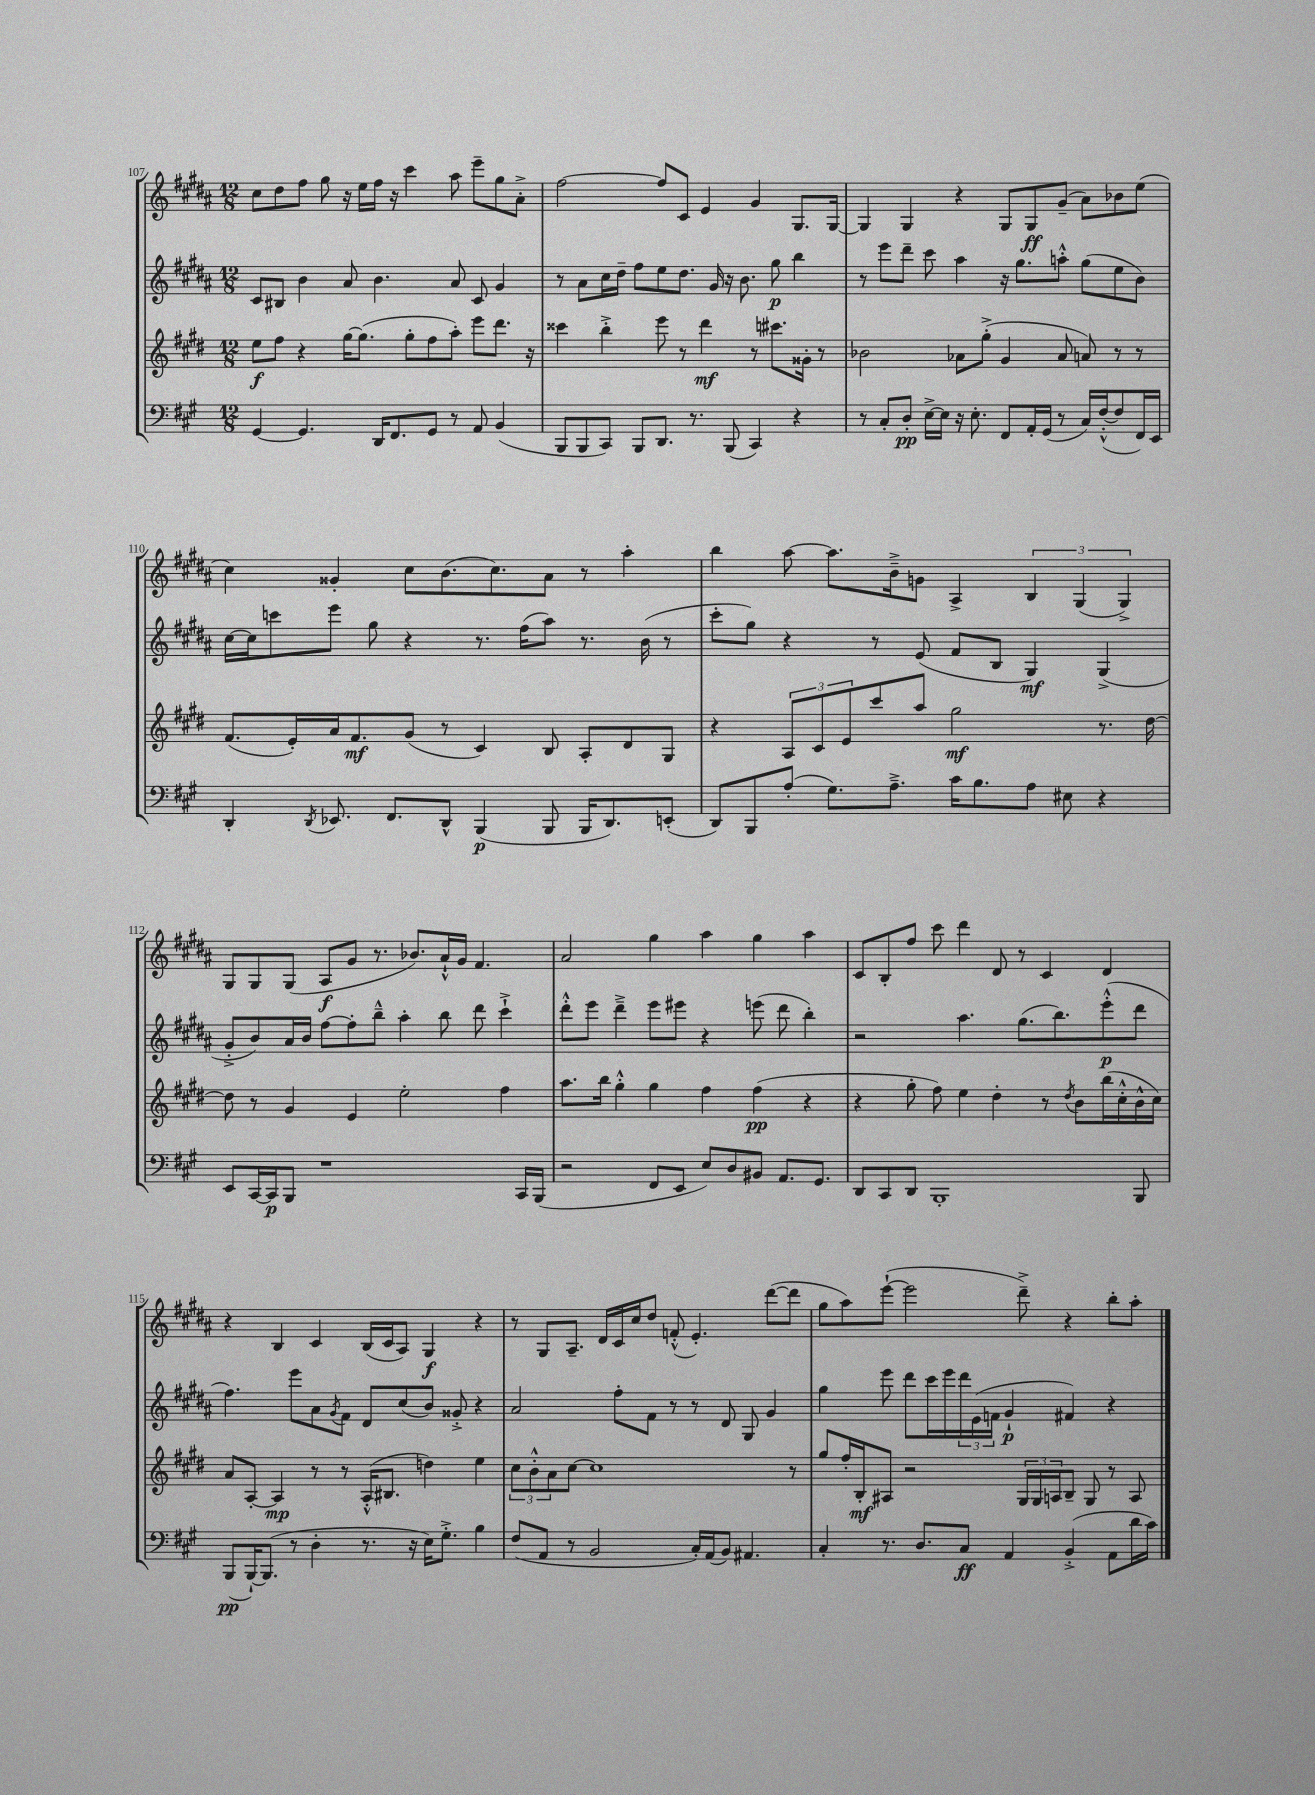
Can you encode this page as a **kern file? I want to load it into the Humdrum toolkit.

**kern	**kern	**kern	**kern
*staff4	*staff3	*staff2	*staff1
*clefF4	*clefG2	*clefG2	*clefG2
*k[f#c#g#]	*k[f#c#g#d#]	*k[f#c#g#d#a#]	*k[f#c#g#d#a#]
*M12/8	*M12/8	*M12/8	*M12/8
[4GG#	8ee	8c#	8cc#
.	8ff#	8B#	8dd#
4.GG#]	4r	4b	8ff#
.	.	.	8gg#
.	[16gg#	8a#	16r
.	(8.gg#]	.	16ee
16DD	.	4.b	16ff#
8.FF#	.	.	16r
.	8gg#'	.	4ccc#
8GG#	8ff#	.	.
8r	8aa')	8a#	8aa#
8AA	8eee	8c#	8eee~
(4BB	8.ddd#	4g#	8gg#
.	.	.	8a#'^
.	16r	.	.
=	=	=	=
8BBB	4ccc##	8r	[2ff#
8BBB	.	8a#	.
8CC#)	4bb'^	16cc#	.
.	.	16dd#~	.
8BBB	.	8ff#	.
8.DD	8eee	8ee	8ff#]
.	8r	8.dd#	8c#
8.r	.	.	.
.	4ddd#	.	4e
.	.	16g#	.
(8BBB	.	16r	.
.	.	8.b	.
4CC#)	8r	.	4g#
.	8.ccc#	8gg#	.
4r	.	4bb	8.G#
.	16g##'	.	.
.	8r	.	.
.	.	.	[16G#
=	=	=	=
8r	2b-	8r	4G#]
8C#'	.	8eee	.
8D'	.	8ddd#~	4G#
[16E^	.	8ccc#	.
16E]	.	.	.
16r	8a-	4aa#	4r
8.E'	.	.	.
.	(8gg#'^	.	.
8FF#	4g#	16r	8G#
.	.	8.gg#	.
16AA'	.	.	8G#
(16GG#	.	.	.
8r	8a-	8aa'^^	(8g#~
16C#)	8a)	(8gg#	8a#)
([16F#'^^	.	.	.
8F#]	8r	8ee	8b-
16FF#)	8r	8b)	(8ee
16EE	.	.	.
=	=	=	=
4DD'	(8.f#	[16cc#	4cc#)
.	.	16cc#]	.
.	.	8ccc	.
.	16e')	.	.
8qDD	.	.	.
8.EE-	16a	8eee	4g##'
.	8.f#	.	.
.	.	8gg#	.
8.FF#	.	.	.
.	(8g#	4r	8cc#
8DD^^	8r	.	(8.b
(4BBB	4c#)	8.r	.
.	.	.	8.cc#)
.	.	(16ff#	.
8BBB	8B	8aa#)	8a#
16BBB	8A'	8.r	8r
8.DD)	.	.	.
.	8d#	.	4aa#'
.	.	(16b	.
(8EE'	8G#	8r	.
=	=	=	=
8DD)	4r	8ccc#'	4bb
8BBB	.	8gg#)	.
(8A'	12A	4r	[8aa#
.	12c#	.	.
8.G#)	.	.	8.aa#]
.	12e	.	.
.	8ccc#	8r	.
8.A~^	.	.	16b~^
.	8aa	(8e	8g
16c#	2gg#	8f#	4A#^
8.B	.	.	.
.	.	8B	.
8A	.	4G#)	6B
8E#	.	.	.
.	.	.	(6G#
4r	8.r	(4G#^	.
.	.	.	6G#^)
.	[16dd#	.	.
=	=	=	=
8EE	8dd#]	8g#'^	8G#
[16CC#	8r	8b)	8G#
16CC#]	.	.	.
8BBB	4g#	16a#	(8G#
.	.	16b	.
1r	.	[8ff#	8A#
.	4e	8ff#']	8g#
.	.	8bb~^^	8.r
.	2ee'	4aa#'	.
.	.	.	8.b-)
.	.	8bb	16a#`^^
.	.	.	16g#
.	.	8ddd#	4.f#
.	4ff#	4ccc#`^	.
16CC#	.	.	.
(16BBB	.	.	.
=	=	=	=
2r	8.aa	8ddd#'^^	2a#
.	.	8eee	.
.	16bb	.	.
.	4gg#'^^	4ddd#~^	.
8FF#	4gg#	8eee	4gg#
8EE	.	8eee#	.
8E)	4ff#	4r	4aa#
8D	.	.	.
8BB#	(4ff#	(8eee	4gg#
8.AA	.	8ddd#	.
.	4r	4bb')	4aa#
8.GG#	.	.	.
=	=	=	=
8DD	4r	2r	8c#
8CC#	.	.	8B'
8DD	8gg#'	.	8ff#
1BBB'	8ff#)	.	8ccc#
.	4ee	4.aa#	4ddd#
.	4dd#'	.	8d#
.	.	(8.gg#	8r
.	8r	.	4c#
.	.	8.bb)	.
.	8qdd#	.	.
.	8b	.	.
.	(16bb	(8eee'^^	4d#
.	16cc#'^^	.	.
8BBB	16b^^	8ddd#	.
.	16cc#)	.	.
=	=	=	=
(8BBB	8a	4.ff#)	4r
[16BBB`)	[8A'	.	.
(8.BBB]	.	.	.
.	4A]	.	4B
8r	.	8eee	.
4D'	8r	8a#	4c#
.	.	8qg#	.
.	8r	8f#	.
8.r	(16A'^^	8d#	(16B
.	8.B#	.	16c#
.	.	(8cc#	8A#)
16r	.	.	.
16E)	4dd)	8b)	4G#
8.G#'^	.	.	.
.	.	8g##'^	.
4B	4ee	4r	4r
=	=	=	=
(8F#	12cc#	2a#	8r
.	12b'^^	.	.
8AA	.	.	8G#
.	12a	.	.
8r	[8cc#	.	8.A#~
2BB	1cc#]	.	.
.	.	.	16d#
.	.	8ff#'	16c#
.	.	.	16cc#
.	.	8f#	8dd#
.	.	8r	(8f'^^
16C#')	.	8r	4.e')
(16AA	.	.	.
8BB)	.	8d#	.
4.AA#	.	8G#	.
.	.	4g#	([8ddd#
.	8r	.	8ddd#]
=	=	=	=
4C#'	8gg#	4gg#	8gg#
.	16ff#'	.	8aa#)
.	16B'	.	.
8.r	8A#	8eee	([8eee`
.	2r	8ddd#	2eee]
8.D	.	.	.
.	.	16ccc#	.
.	.	16eee	.
8C#	.	24ddd#	.
.	.	(24e	.
.	.	24f	.
4AA	.	4g#`	.
.	24G#	.	8ddd#~^)
.	24G#	.	.
.	24A	.	.
(4BB'^	8B~	4f#)	4r
.	8G#	.	.
8AA	8r	4r	8bb'
16d	8A	.	8aa#'
16c#)	.	.	.
==	==	==	==
*-	*-	*-	*-
